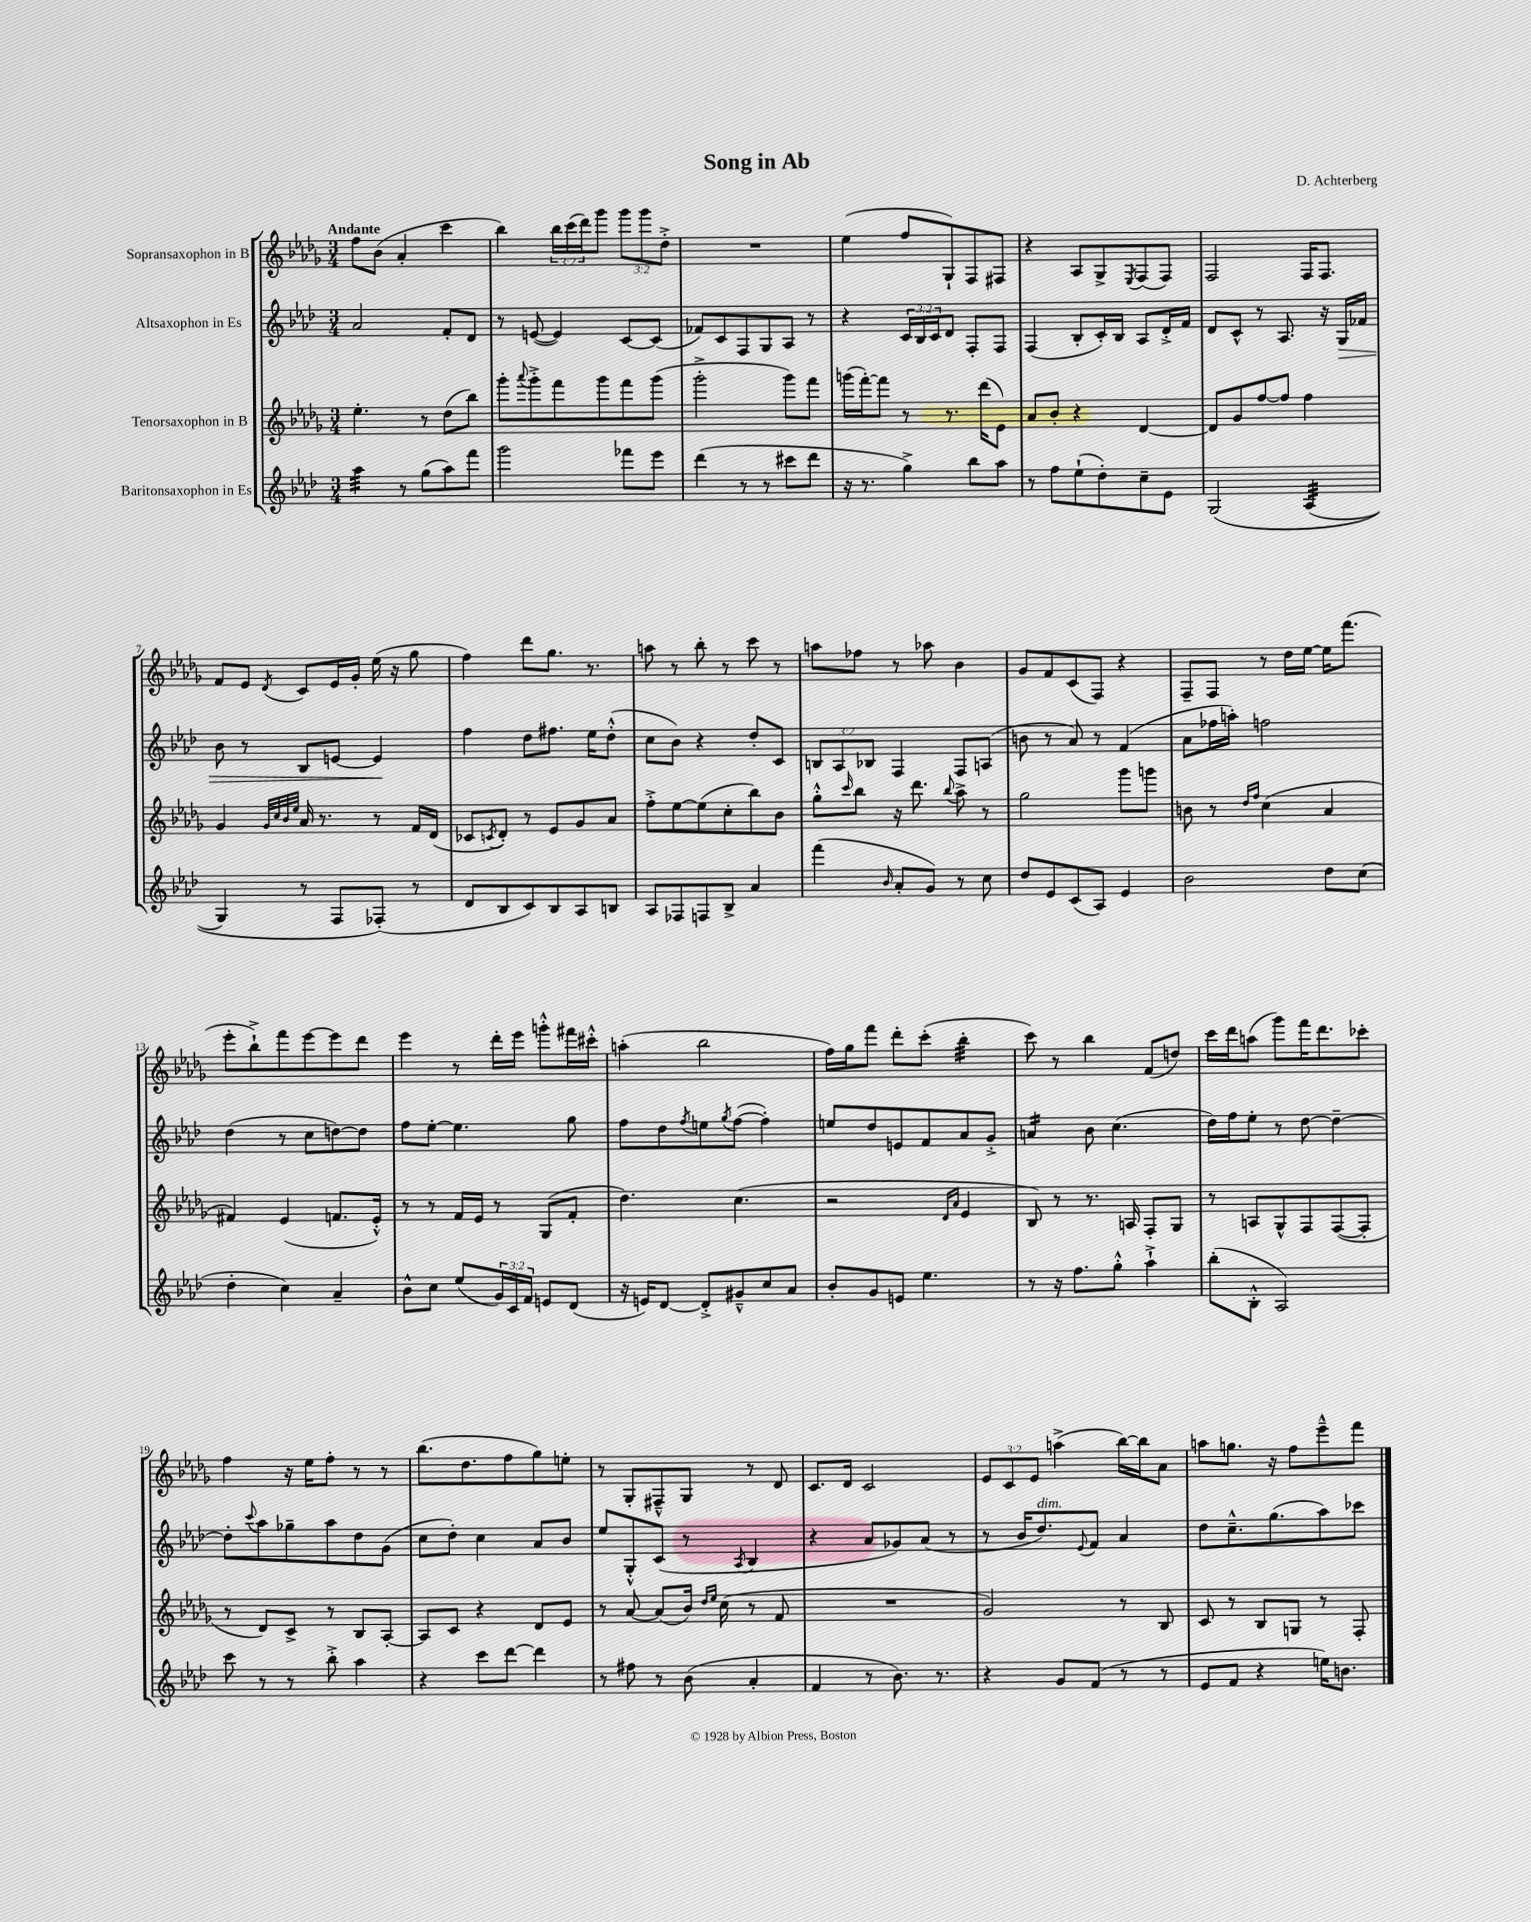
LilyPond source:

\header { title = "Song in Ab" composer = "D. Achterberg" }
<<
\new StaffGroup <<
\new Staff = "s0" \with { instrumentName = "Sopransaxophon in B" } {
    \clef treble \key des \major \numericTimeSignature \time 3/4 \override Staff.TupletNumber.text = #tuplet-number::calc-fraction-text \tempo "Andante"
    f''8 bes'8( aes'4-. c'''4 |
    bes''4) \tuplet 3/2 { bes''16 c'''16( des'''16) } ges'''8 \tuplet 3/2 { ges'''8 ges'''8 des''8-.-> } |
    R2. |
    ees''4( f''8 ges8-!) f8 fis8 |
    r4 aes8 ges8-> \acciaccatura { ees8 } f8( f8) |
    f2 f16 f8. |
    f'8 ees'8 \acciaccatura { des'8 } c'8 ees'16 ges'16-. ees''16( r16 ges''8 |
    f''4) des'''8 ges''8. r8. |
    a''8 r8 bes''8-. r8 c'''8 r8 |
    a''8 fes''8 r8 aes''8 bes'4 |
    ges'8 f'8 c'8( f8) r4 |
    f8-- f8 r8 des''16 ees''16~ ees''16 f'''8.( |
    ees'''8-. bes''8-!->) f'''8 ees'''8~ ees'''8 des'''8 |
    ees'''4 r8 des'''16-. ees'''16 g'''8-.-^ fis'''16 cis'''16-.-^ |
    a''4-.( bes''2 |
    f''16) ges''16 f'''8 des'''8-. c'''8-.( bes''4:32-. |
    c'''8) r8 bes''4 f'8( d''8) |
    c'''16 des'''16 a''8( ges'''8) f'''16 des'''8. ces'''8-. |
    f''4 r16 ees''16 f''8-. r8 r8 |
    bes''8.( des''8. f''8 ges''8) e''8-. |
    r8 ges8-. fis8---^ ges8 r8 des'8 |
    c'8. des'16 c'2 |
    \tuplet 3/2 { ees'8 c'8 ees'8 } a''4->( bes''16~) bes''16 aes'8 |
    a''8 g''8. r16 f''8 ees'''8---^ f'''8 \bar "|." |
}
\new Staff = "s1" \with { instrumentName = "Altsaxophon in Es" } {
    \clef treble \key aes \major \numericTimeSignature \time 3/4 \override Staff.TupletNumber.text = #tuplet-number::calc-fraction-text
    aes'2 f'8-. des'8 |
    r8 e'8~( e'4) c'8~ c'8( |
    fes'8) c'8 f8 g8 aes8 r8 |
    r4 \tuplet 3/2 { c'16 bes16 c'16 } des'8 f8-. f8 |
    f4( bes8-. c'16-.) bes16 aes8 des'16-.-> f'16 |
    des'8 c'8-^ r8 aes8. r16 g16\> fes'16 |
    bes'8 r8 bes8 e'8~ e'4\! |
    f''4 des''8 fis''8. ees''16 des''8-.-^( |
    c''8 bes'8) r4 des''8-. c'8 |
    \tuplet 3/2 { b8 aes8 bes8 } f4 f8 a8( |
    b'8 r8 aes'8) r8 f'4( |
    aes'8 fes''16 a''16-.) f''2 |
    des''4( r8 c''8 d''8~) d''8 |
    f''8 ees''8~-. ees''4. g''8 |
    f''8 des''8 \acciaccatura { f''8 } e''8 \acciaccatura { g''8 } f''8~( f''4-.) |
    e''8 des''8 e'8 f'8 aes'8 g'8-.-> |
    a'4:16 bes'8 c''4.( |
    des''16) f''16 ees''8-. r8 des''8~ des''4~-- |
    des''8-. \appoggiatura { c'''8 } aes''8 ges''8-- aes''8 des''8 g'8( |
    c''8 des''8-.) c''4 aes'8 bes'8 |
    ees''8 g8-.-^ c'8( r8 \acciaccatura { aes8 } bes4 |
    r4 aes'8 ges'8) aes'8( r8 |
    r8 bes'16 des''8.^\markup { \italic "dim." }) \appoggiatura { ees'8 } f'8 aes'4 |
    des''8 c''8.---^ g''8.( aes''8) ces'''8 \bar "|." |
}
\new Staff = "s2" \with { instrumentName = "Tenorsaxophon in B" } {
    \clef treble \key des \major \numericTimeSignature \time 3/4
    ees''4.-. r8 des''8( bes''8) |
    ges'''8-. \appoggiatura { aes'''8 } ges'''8-.-> f'''8 ges'''8 f'''8 ges'''8( |
    ges'''2-.-> ges'''8) f'''8 |
    g'''16( f'''16~-.) f'''8 r8 r8. des'''16( ees'8) |
    aes'8 bes'8-. r4 des'4~ |
    des'8 ges'8 f''8~ f''8 f''4 |
    ges'4 \grace { ges'32 c''32 bes'32 ees''32 } aes'16 r8. r8 f'16 des'16( |
    ces'8 \acciaccatura { c'8 } des'8-.) r8 ees'8 ges'8 aes'8 |
    f''8-.-> ees''8~ ees''8( c''8-. bes''8) bes'8 |
    ges''8-.-^ \grace { c'''16 } bes''8 r16 des'''8. \appoggiatura { bes''8 } aes''8-> r8 |
    ges''2 ges'''8 g'''8 |
    b'8 r8 \grace { des''16 f''16 } c''4( aes'4 |
    fis'4) ees'4( f'8. ees'16-.-^) |
    r8 r8 f'16 ees'16 r8 ges8( f'8-. |
    des''4.) c''4.( |
    r2 \grace { des'16 aes'16 } ees'4 |
    bes8) r8 r8. a16 f8-. ges8 |
    r8 a8 ges8-^ f8 f8~( f8-. |
    r8 des'8) c'8-> r8 bes8 aes8~-. |
    aes8 c'8 r4 des'8 ees'8 |
    r8 aes'8~ aes'8( bes'16) \grace { des''16 ees''16 } c''16( r8 f'8 |
    R2. |
    ges'2) r8 bes8 |
    c'8 r8 bes8 g8 r8 f8-. \bar "|." |
}
\new Staff = "s3" \with { instrumentName = "Baritonsaxophon in Es" } {
    \clef treble \key aes \major \numericTimeSignature \time 3/4 \override Staff.TupletNumber.text = #tuplet-number::calc-fraction-text
    aes''4:32 r8 g''8( aes''8) f'''8 |
    g'''2 fes'''8 ees'''8 |
    des'''4( r8 r8 cis'''8 des'''8 |
    r16 r8. g''4->) bes''8 aes''8 |
    r8 f''8 ees''8-!( des''8-.) c''8-- ees'8 |
    g2\( aes4:32( |
    g4) r8 f8 fes8-.(\) r8 |
    des'8 bes8 c'8) bes8 aes8 b8 |
    aes8 fes8 f8 bes8-> aes'4 |
    f'''4( \grace { bes'16 } aes'8-. g'8) r8 c''8 |
    des''8 ees'8 c'8( aes8) ees'4 |
    bes'2 des''8 c''8( |
    des''4-. c''4) aes'4-- |
    bes'8-^ c''8 ees''8( \tuplet 3/2 { g'16) c'16 f'16 } e'8 des'8( |
    r16 e'16) des'8~ des'8-.-> gis'8---^ c''8 aes'8 |
    bes'8-. g'8 e'8 ees''4. |
    r8 r16 f''8. g''8-.-^ aes''4-!-> |
    bes''8-.( bes8-.-^ aes2) |
    c'''8 r8 r8 bes''8-.-> aes''4 |
    r4 c'''8 des'''8~ des'''4 |
    r8 fis''8 r8 bes'8( aes'4-. |
    f'4 r8 bes'8.) r8. |
    r4 g'8 f'8( r8 r8 |
    ees'8 f'8 r4 e''16) b'8. \bar "|." |
}
>>
>>
